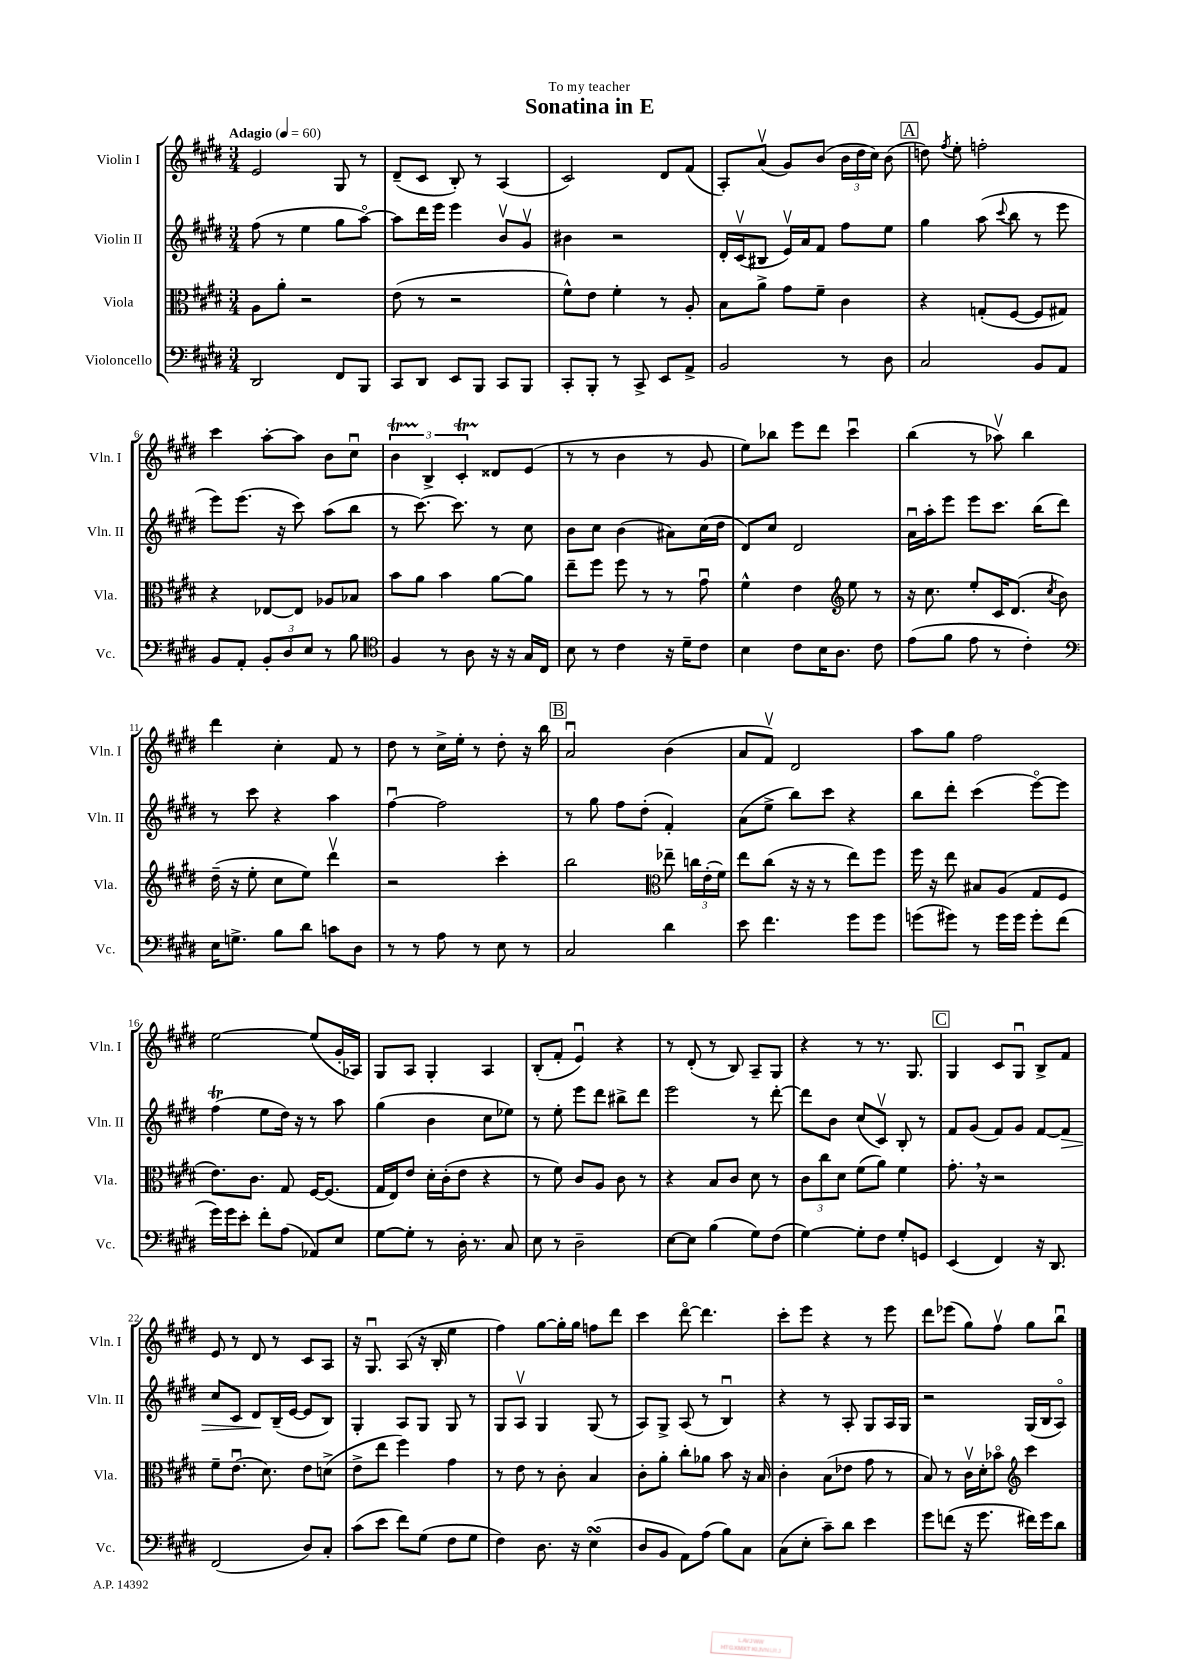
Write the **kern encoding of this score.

**kern	**kern	**kern	**dynam	**kern
*part4	*part3	*part2	*part2	*part1
*staff4	*staff3	*staff2	*staff2	*staff1
*I"Violoncello	*I"Viola	*I"Violin II	*	*I"Violin I
*I'Vc.	*I'Vla.	*I'Vln. II	*	*I'Vln. I
*clefF4	*clefC3	*clefG2	*	*clefG2
*k[f#c#g#d#]	*k[f#c#g#d#]	*k[f#c#g#d#]	*	*k[f#c#g#d#]
*M3/4	*M3/4	*M3/4	*	*M3/4
*MM60	*MM60	*MM60	*	*MM60
=1	=1	=1	=1	=1
!	!	!	!	!LO:TX:a:B:t=Adagio
2DD#/	8A\L	(8ff#\	.	2e/
.	8a'\J	8r	.	.
.	2r	4ee\	.	.
8FF#/L	.	8gg#\L	.	8G#/
8BBB/J	.	[8aa\J)	.	8r
=2	=2	=2	=2	=2
8CC#/L	(8e\	8aa\L]	.	(8d#~/L
8DD#/J	8r	16ddd#\L	.	8c#/J
.	.	16eee\JJ	.	.
8EE/L	2r	4eee\	.	8B'/)
8BBB/J	.	.	.	8r
8CC#/L	.	8bv/L	.	(4A/
8BBB/J	.	8g#v/J	.	.
=3	=3	=3	=3	=3
8CC#'/L	8f#^^\L)	4b#X\	.	2c#/)
8BBB'/J	8e\J	.	.	.
8r	4f#'\	2r	.	.
8CC#^/	.	.	.	.
8EE/L	8r	.	.	8d#/L
8AA^/J	8A'/	.	.	(8f#/J
=4	=4	=4	=4	=4
2BB/	8B\L	16d#'/LL	.	8A'/L)
.	.	(16c#v/J	.	.
.	8a^\J	8B#X/J	.	(8av/J
.	8g#\L	16ev/LL)	.	8g#/L)
.	.	16a/J	.	.
.	8f#~\J	8f#/J	.	(8b/J
8r	4c#\	8ff#\L	.	24b\LL
.	.	.	.	24dd#\
.	.	.	.	24cc#\JJ)
8D#\	.	8ee\J	.	(8b\
!!LO:REH:place=s1:t=A
=5	=5	=5	=5	=5
2C#/	4r	4gg#\	.	8ddn\)
.	.	.	.	8qff#/
.	.	.	.	8ee'\
.	(8Gn'/L	(8aa\	.	2ffn'\
.	.	8qqccc#/	.	.
.	[8F#/J	8bb\	.	.
8BB/L	8F#/L]	8r	.	.
8AA/J	8G#X/J)	8eee\	.	.
!!LO:LB:g=z
=6	=6	=6	=6	=6
8BB/L	4r	8eee\L)	.	4ccc#\
8AA'/J	.	(8.eee\J	.	.
12BB'/L	[8E-X/L	.	.	[8aa'\L
.	.	16r	.	.
12D#/	.	.	.	.
.	8E-/J]	8ccc#\)	.	8aa\J]
12E/J	.	.	.	.
8r	8A-X/L	(8aa\L	.	8b\L
8B\	8B-X/J	8bb\J	.	8cc#u\J
=7	=7	=7	=7	=7
*clefC4	*	*	*	*
4F#/	8b\L	8r	.	6bT\
.	8a\J	[8.ccc#\)	.	.
.	.	.	.	6B^/
8r	4b\	.	.	.
.	.	8.ccc#\]	.	.
.	.	.	.	6c#T'/
8A\	.	.	.	.
16r	[8a\L	8r	.	8d##X/L
16r	.	.	.	.
16G#/LL	8a\J]	8cc#\	.	(8e/J
16C#/JJ	.	.	.	.
=8	=8	=8	=8	=8
8B\	8ee~\L	8b\L	.	8r
8r	8ff#\J	8cc#\J	.	8r
4c#\	8ff#\	(4b\	.	4b\
.	8r	.	.	.
16r	8r	8a#X\L)	.	8r
16d#~\KL	.	.	.	.
8c#\J	8g#u\	(16cc#\L	.	8g#/
.	.	16dd#\JJ	.	.
=9	=9	=9	=9	=9
4B\	4f#^^\	8d#/L)	.	8ee\L)
.	.	8cc#/J	.	8bb-X\J
8c#\L	4e\	2d#/	.	8eee\L
16B\K	.	.	.	8ddd#\J
8.A\J	.	.	.	.
*	*clefG2	*	*	*
.	8ee\	.	.	4ccc#u\
8c#\	8r	.	.	.
=10	=10	=10	=10	=10
(8e\L	16r	16au\LL	.	(4bb\
.	8.cc#\	16aa'\J	.	.
8f#\J	.	8eee\J	.	.
8e\	8ee'/L	8eee\L	.	8r
8r	16c#/K	8.ccc#\J	.	8aa-Xv\)
.	(8.d#/J	.	.	.
4c#'\)	.	.	.	4bb\
.	.	(16bb\KL	.	.
.	8qcc#/	.	.	.
.	8b\)	8ddd#\J)	.	.
!!LO:LB:g=z
=11	=11	=11	=11	=11
*clefF4	*	*	*	*
16E\KL	(16dd#~\	8r	.	4ddd#\
8.Gn^\J	16r	.	.	.
.	8ee'\	8ccc#\	.	.
8B\L	8cc#\L	4r	.	4cc#'\
8d#\J	8ee\J)	.	.	.
8cn\L	4ddd#v\	4aa\	.	8f#/
8D#\J	.	.	.	8r
=12	=12	=12	=12	=12
8r	2r	[4ff#u\	.	8dd#\
8r	.	.	.	8r
8A\	.	2ff#\]	.	16cc#^\LL
.	.	.	.	16ee'\JJ
8r	.	.	.	8r
8E\	4ccc#'\	.	.	8dd#'\
8r	.	.	.	16r
.	.	.	.	16bb\
!!LO:REH:place=s1:t=B
=13	=13	=13	=13	=13
2C#/	2bb\	8r	.	2au/
.	.	8gg#\	.	.
.	.	8ff#\L	.	.
.	.	(8dd#'\J	.	.
*	*clefC3	*	*	*
4d#\	8ee-X~\	4f#'/)	.	(4b\
.	24ccn\LL	.	.	.
.	(24e'\	.	.	.
.	24f#\JJ)	.	.	.
=14	=14	=14	=14	=14
8e\	8ee\L	(8a\L	.	8a/L
4.f#\	(8cc#\J	8ee^\J	.	8f#v/J)
.	16r	8bb\L)	.	2d#/
.	16r	.	.	.
.	8r	8ccc#\J	.	.
8g#\L	8ee\L)	4r	.	.
8g#\J	8ff#\J	.	.	.
=15	=15	=15	=15	=15
(8gn\L	16ff#\	8bb\L	.	8aa\L
.	16r	.	.	.
8g#X\J)	8ee\	8ddd#'\J	.	8gg#\J
8r	8B#X/L	(4ccc#\	.	2ff#\
16g#\LL	(8A/J	.	.	.
16g#\JJ	.	.	.	.
8g#'\L	8G#/L	[8eee\L)	.	.
(8f#\J	8F#/J	8eee\J]	.	.
!!LO:LB:g=z
=16	=16	=16	=16	=16
16g#\LL)	8.e\L)	(4ff#T\	.	[2ee\
16g#\J	.	.	.	.
8e'\J	.	.	.	.
.	8.c#\J	.	.	.
8f#'\L	.	8ee\L	.	.
(8A\J	8G#/	16dd#\Jk)	.	.
.	.	16r	.	.
8AA-X/L)	[16F#/KL	8r	.	(8ee/L]
.	(8.F#/J]	.	.	.
8E/J	.	8aa\	.	16g#'/L
.	.	.	.	16A-X/JJ)
=17	=17	=17	=17	=17
[8G#\L	16G#/LL	(4gg#\	.	8G#/L
.	16E/J)	.	.	.
8G#'\J]	8e/J	.	.	8A/J
8r	16d#'\LL	4b\	.	4G#'/
.	(16c#'\J	.	.	.
16D#'\	8e\J	.	.	.
8.r	.	.	.	.
.	4r	8cc#\L	.	4A/
8C#/	.	8ee-X\J)	.	.
=18	=18	=18	=18	=18
8E\	8r	8r	.	(8B'/L
8r	8f#\)	8ee'\	.	8f#'/J
2D#~\	8c#/L	8eee\L	.	4eu/)
.	8A/J	8ddd#\J	.	.
.	8c#\	8bb#X^\L	.	4r
.	8r	8ddd#\J	.	.
=19	=19	=19	=19	=19
[8E\L	4r	2eee\	.	8r
8E\J]	.	.	.	(8d#'/
(4B\	8B/L	.	.	8r
.	8c#/J	.	.	8B/)
8G#\L)	8d#\	8r	.	8A~/L
(8F#\J	8r	[8ddd#'\	.	8G#/J
=20	=20	=20	=20	=20
[4G#\)	12c#\L	8ddd#\L]	.	4r
.	12cc#\	.	.	.
.	.	8b\J	.	.
.	12d#\J	.	.	.
8G#'\L]	(8f#\L	(8cc#/L	.	8r
8F#\J	8a\J)	8c#v/J)	.	8.r
8G#'/L	4f#\	8B'/	.	.
.	.	.	.	8.G#/
8GGn/J	.	8r	.	.
!!LO:REH:place=s1:t=C
=21	=21	=21	=21	=21
(4EE/	8.g#',\	8f#/L	.	4G#/
.	.	(8g#/J	.	.
.	16r	.	.	.
4FF#/)	2r	8f#/L)	.	8c#/L
.	.	8g#/J	.	8G#u/J
16r	.	[8f#/L	.	8B^/L
8.DD#/	.	.	.	.
!	!	!	!LO:HP:b	!
.	.	8f#/J]	>	8f#/J
!!LO:LB:g=z
=22	=22	=22	=22	=22
(2FF#/	8f#~\L	8cc#/L	.	8e/
.	(8.eu\J	8c#/J	.	8r
.	.	8d#/L	.	8d#/
.	8.d#\)	.	.	.
.	.	(16B~/L	]	8r
.	.	[16e/JJ	.	.
8D#/L)	8e\L	8e/L]	.	8c#/L
8C#'/J	(8dn^\J	8B/J)	.	8A/J
=23	=23	=23	=23	=23
(8c#\L	8e^\L	4G#'/	.	16r
.	.	.	.	8.G#u/
8e\J	8ee\J	.	.	.
8f#\L)	4ff#\)	8A/L	.	(8A/
(8G#\J	.	8G#/J	.	16r
.	.	.	.	16B'/
8F#\L	4g#\	8G#/	.	4ee\
8G#\J	.	8r	.	.
=24	=24	=24	=24	=24
4F#\)	8r	8G#/L	.	4ff#\)
.	8e\	8Av/J	.	.
8.D#\	8r	4G#/	.	[8gg#\L
.	8c#'\	.	.	16gg#'\L]
16r	.	.	.	16gg#\JJ
(4EsSSs\	4B/	(8G#/	.	8ffn\L
.	.	8r	.	8ddd#\J
=25	=25	=25	=25	=25
8D#/L	8c#'\L	8A/L)	.	4ccc#\
8BB/J	8a'\J	8G#^/J	.	.
8AA\L)	8cc#'\L	(8A/	.	[8ddd#\
(8A\J	8a-X\J	8r	.	4.ddd#\]
8B\L)	8b\	4Bu/)	.	.
8C#\J	16r	.	.	.
.	16B/	.	.	.
=26	=26	=26	=26	=26
(8C#\L	4c#'\	4r	.	8ccc#'\L
8E'\J	.	.	.	8eee\J
8c#~\L)	(8B\L	8r	.	4r
8d#\J	8e-X\J	8A'/	.	.
4e\	8g#\	8G#/L	.	8r
.	8r	16A/L	.	8eee\
.	.	16G#/JJ	.	.
=27	=27	=27	=27	=27
8g#\L	8B/)	2r	.	8ddd#\L
(8fn\J	8r	.	.	(8eee-X\J
16r	16c#v\LL	.	.	8gg#\L)
8.g#\	16d#'\J	.	.	.
.	8b-X\J	.	.	8ff#v\J
*	*clefG2	*	*	*
16f#X\LL)	4ccc#\	(16G#/LL	.	8gg#\L
16g#\J	.	16B/J	.	.
8d#\J	.	8A/J)	.	8bbu\J
==	==	==	==	==
*-	*-	*-	*-	*-
